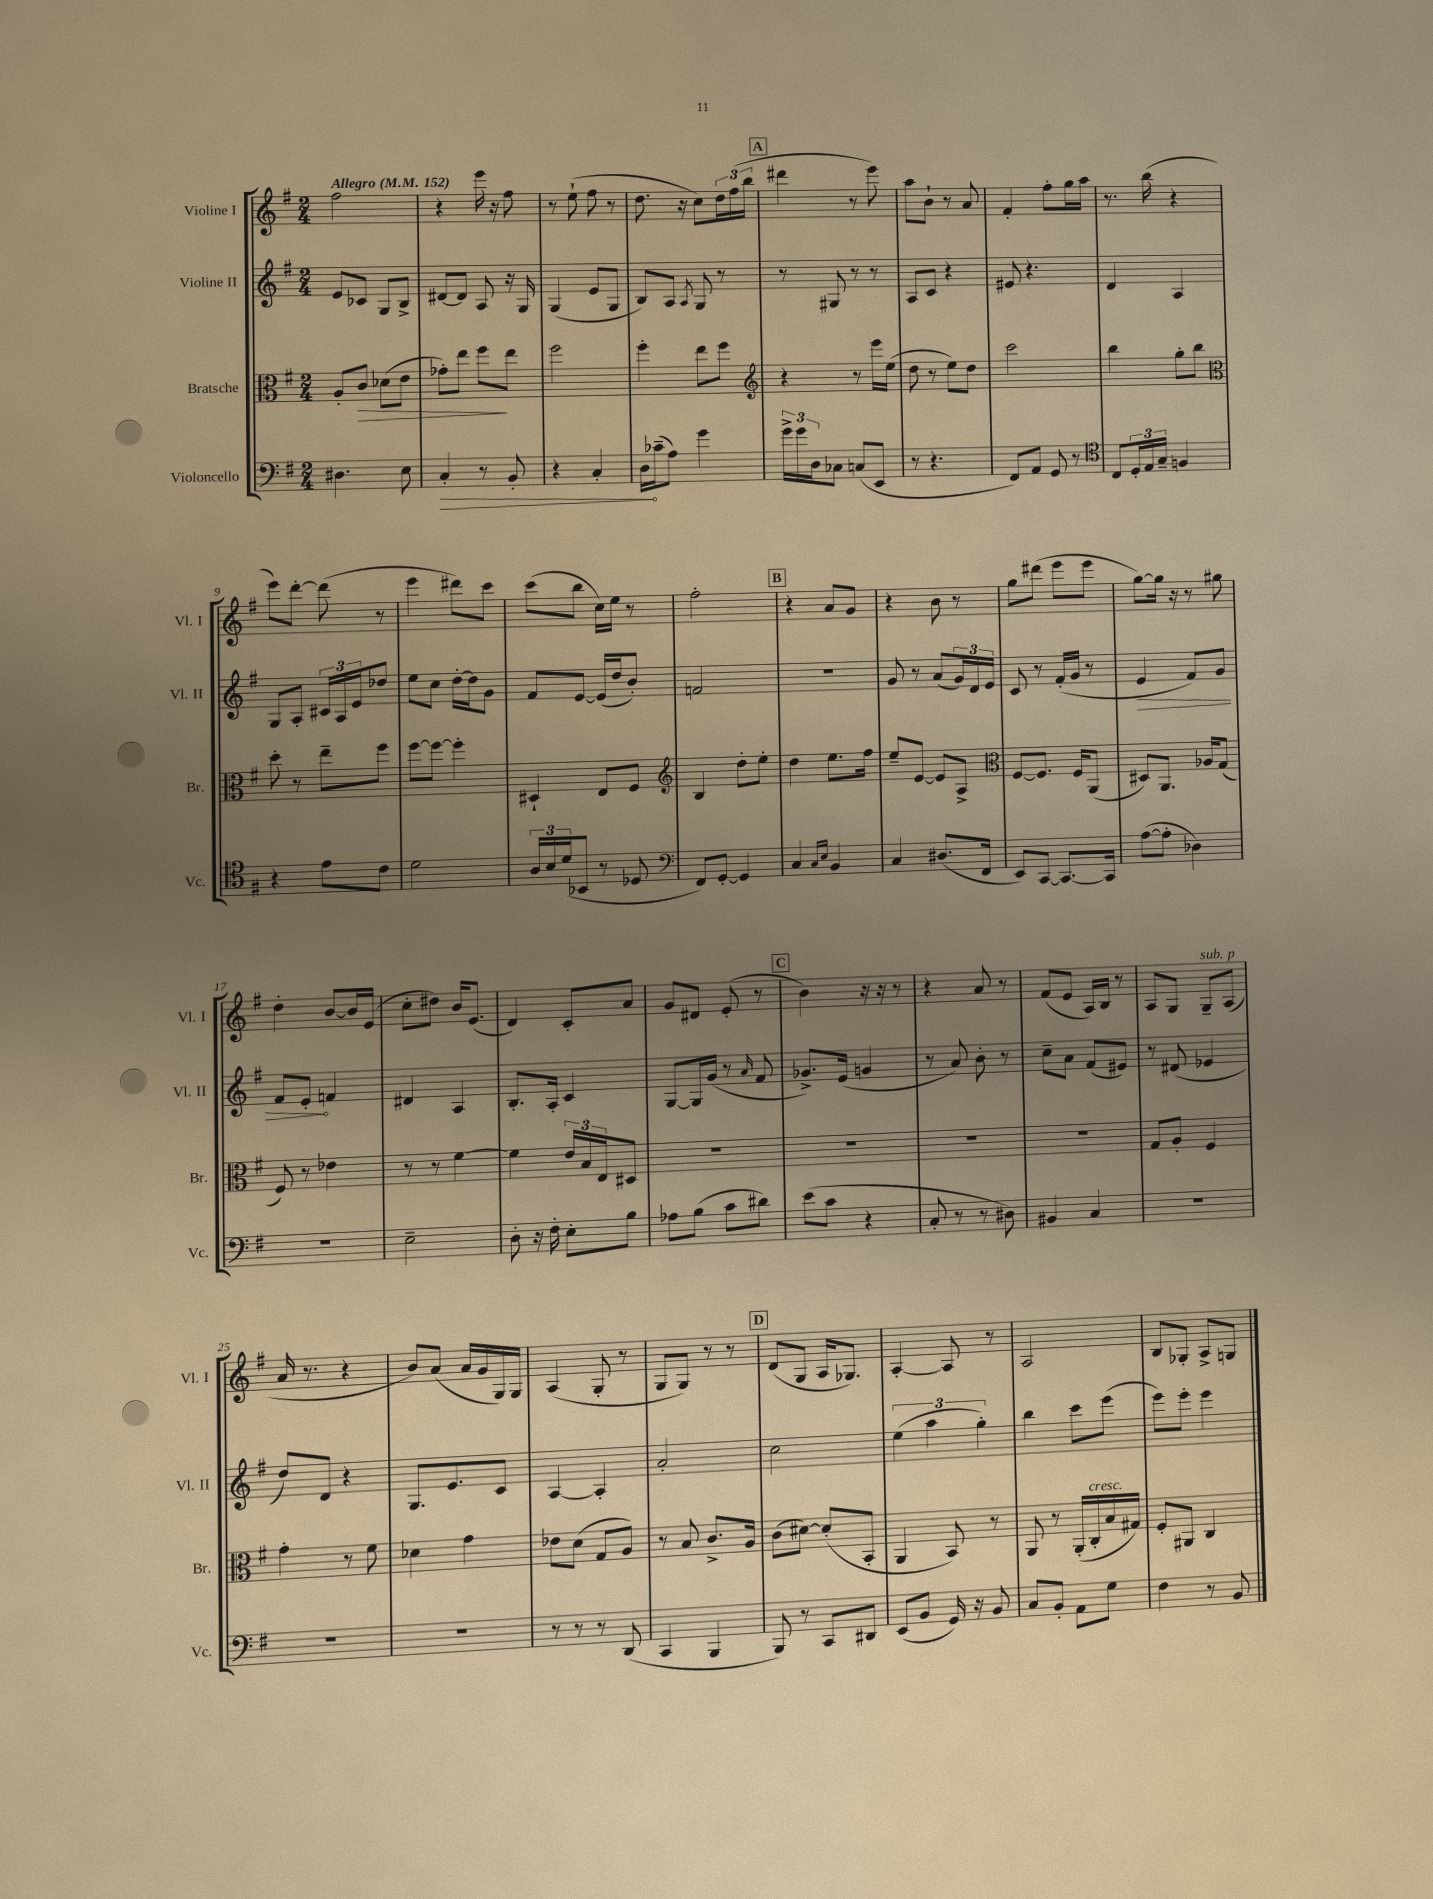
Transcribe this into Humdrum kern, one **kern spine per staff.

**kern	**dynam	**kern	**dynam	**kern	**dynam	**kern
*part4	*part4	*part3	*part3	*part2	*part2	*part1
*staff4	*staff4	*staff3	*staff3	*staff2	*staff2	*staff1
*I"Violoncello	*	*I"Bratsche	*	*I"Violine II	*	*I"Violine I
*I'Vc.	*	*I'Br.	*	*I'Vl. II	*	*I'Vl. I
*clefF4	*	*clefC3	*	*clefG2	*	*clefG2
*k[f#]	*	*k[f#]	*	*k[f#]	*	*k[f#]
*M2/4	*	*M2/4	*	*M2/4	*	*M2/4
*MM152	*	*MM152	*	*MM152	*	*MM152
=1	=1	=1	=1	=1	=1	=1
!	!	!	!	!	!	!LO:TX:a:B:t=Allegro
4.D#X\	.	8A'/L	.	8e/L	.	2ff#\
!	!	!	!LO:HP:b	!	!	!
.	.	8c/J	>	8c-X/J	.	.
.	.	(8d-X\L	.	8G/L	.	.
8E\	.	8e\J	.	8B^/J	.	.
=2	=2	=2	=2	=2	=2	=2
!	!LO:HP:b	!	!	!	!	!
4C'/	>	8g-X'\L)	.	[8d#X/L	.	4r
.	.	8ee\J	.	8d#/J]	.	.
8r	.	8ff#\L	.	8A/	.	16eee\
.	.	.	.	.	.	16r
8BB'/	.	8ee\J	]	16r	.	8ff#\
.	.	.	.	16G/	.	.
=3	=3	=3	=3	=3	=3	=3
4r	.	2ff#\	.	(4G/	.	8r
.	.	.	.	.	.	(8ee`\
4C'/	.	.	.	8e/L	.	8ff#\
.	.	.	.	8G/J	.	8r
=4	=4	=4	=4	=4	=4	=4
16D\LL	.	4ff#'\	.	8B/L)	.	8.dd\
(16c-X~\J	]	.	.	.	.	.
8A\J)	.	.	.	8A/J	.	.
.	.	.	.	.	.	16r
.	.	.	.	8qA/	.	.
4g\	.	8ee\L	.	8G/	.	8cc\L)
.	.	8ff#\J	.	8r	.	24dd\L
.	.	.	.	.	.	(24ff#\
.	.	.	.	.	.	24bb\JJ
!!LO:REH:place=s1:t=A
=5	=5	=5	=5	=5	=5	=5
*	*	*clefG2	*	*	*	*
24g^\LL	.	4r	.	8r	.	4ddd#X\
24g\	.	.	.	.	.	.
24D\J	.	.	.	.	.	.
8C-X\J	.	.	.	8G#X/	.	.
(8Cn/L	.	8r	.	8r	.	8r
8EE/J	.	16eee\LL	.	8r	.	8eee\)
.	.	(16ee\JJ	.	.	.	.
=6	=6	=6	=6	=6	=6	=6
8r	.	8dd\	.	8A/L	.	8aa\L
4.r	.	8r	.	8c/J	.	8b`\J
.	.	8ee\L)	.	4r	.	8r
.	.	8dd\J	.	.	.	8a/
=7	=7	=7	=7	=7	=7	=7
8FF#/L)	.	2ccc\	.	8e#X/	.	4f#'/
8AA/J	.	.	.	4.r	.	.
8GG/	.	.	.	.	.	8ff#'\L
8r	.	.	.	.	.	16gg\L
.	.	.	.	.	.	16aa\JJ
=8	=8	=8	=8	=8	=8	=8
*clefC4	*	*	*	*	*	*
8C/L	.	4bb\	.	4d/	.	8.r
24D'/L	.	.	.	.	.	.
24E/	.	.	.	.	.	.
.	.	.	.	.	.	(16bb\
24G~/JJ	.	.	.	.	.	.
4Fn/	.	8gg'\L	.	4A/	.	4r
.	.	8bb\J	.	.	.	.
!!LO:LB:g=z
=9	=9	=9	=9	=9	=9	=9
*	*	*clefC3	*	*	*	*
4r	.	8dd'\	.	8G/L	.	8eee\L)
.	.	8r	.	8A'/J	.	[8ddd'\J
8e\L	.	8ee~\L	.	24c#X/LL	.	(8ddd\]
.	.	.	.	24A/	.	.
.	.	.	.	24e/J	.	.
8c\J	.	8ff#\J	.	8dd-X/J	.	8r
=10	=10	=10	=10	=10	=10	=10
2d\	.	[8ff#\L	.	8ee\L	.	4eee\
.	.	8ff#\J_	.	8cc\J	.	.
.	.	4ff#'\]	.	[16dd'\LL	.	8ddd#X\L)
.	.	.	.	16dd\J]	.	.
.	.	.	.	8g\J	.	8ccc\J
=11	=11	=11	=11	=11	=11	=11
24A/LL	.	4D#X`/	.	8f#/L	.	(8ccc\L
24B/	.	.	.	.	.	.
(24d/J	.	.	.	.	.	.
8BB-X/J	.	.	.	[8e/J	.	8bb\J
8r	.	8E/L	.	(16e/LL]	.	16cc\LL)
.	.	.	.	16dd/J	.	16ee\JJ
8D-X/	.	8F#/J	.	8b'/J)	.	8r
=12	=12	=12	=12	=12	=12	=12
*clefF4	*	*clefG2	*	*	*	*
8FF#/L)	.	4B/	.	2fn/	.	2ff#'\
[8GG'/J	.	.	.	.	.	.
4GG/]	.	8dd'\L	.	.	.	.
.	.	8ee'\J	.	.	.	.
!!LO:REH:place=s1:t=B
=13	=13	=13	=13	=13	=13	=13
4C/	.	4dd\	.	2r	.	4r
16qqC/LL	.	.	.	.	.	.
16qqE/JJ	.	.	.	.	.	.
4BB/	.	8.ee\L	.	.	.	8a/L
.	.	.	.	.	.	8g/J
.	.	16ff#\Jk	.	.	.	.
=14	=14	=14	=14	=14	=14	=14
4C/	.	8ee~/L	.	8g/	.	4r
.	.	[8e/J	.	8r	.	.
(8.D#X/L	.	8e/L]	.	(8a/L	.	8b\
.	.	8A^/J	.	24g/L)	.	8r
.	.	.	.	24d/	.	.
16FF#/Jk	.	.	.	.	.	.
.	.	.	.	24e/JJ	.	.
=15	=15	=15	=15	=15	=15	=15
*	*	*clefC3	*	*	*	*
8EE/L)	.	[8F#/L	.	8c/	.	8gg\L
[8CC/J	.	8.F#/J]	.	8r	.	(8ddd#X\J
8.CC/L_	.	.	.	(16f#'/LL	.	8eee\L
.	.	16F#/KL	.	16g/JJ	.	.
.	.	(8AA/J	.	8r	.	8eee\J
16CC/Jk]	.	.	.	.	.	.
=16	=16	=16	=16	=16	=16	=16
!	!	!	!	!	!LO:HP:b	!
([8A\L	.	8D#X/L)	.	4e/	>	[8gg\L)
8A'\J]	.	8.AA/J	.	.	.	16gg\Jk]
.	.	.	.	.	.	16r
4D-X\)	.	.	.	8f#/L)	.	8r
.	.	16A-X/KL	.	.	.	.
.	.	(8G/J	.	8g/J	.	8gg#X\
!!LO:LB:g=z
=17	=17	=17	=17	=17	=17	=17
2r	.	8F#/)	.	8f#/L	.	4dd'\
.	.	8r	.	8e'/J	.	.
.	.	4e-X\	.	4fn/	]	[8b/L
.	.	.	.	.	.	16b/L]
.	.	.	.	.	.	(16e/JJ
=18	=18	=18	=18	=18	=18	=18
2E~\	.	8r	.	4d#X/	.	8cc'\L
.	.	8r	.	.	.	8dd#X\J)
.	.	[4f#\	.	4A/	.	16b/KL
.	.	.	.	.	.	(8.e/J
=19	=19	=19	=19	=19	=19	=19
8D'\	.	4f#\]	.	8.B'/L	.	4d/)
16r	.	.	.	.	.	.
16F#'\	.	.	.	16A'/Jk	.	.
8E'\L	.	24e/LL	.	4c/	.	8c'/L
.	.	24B/	.	.	.	.
.	.	24E/J	.	.	.	.
8B\J	.	8D#X/J	.	.	.	8a/J
=20	=20	=20	=20	=20	=20	=20
8A-X\L	.	2r	.	[8G/L	.	8g/L
(8B\J	.	.	.	16G/L]	.	8d#X/J
.	.	.	.	(16g/JJ	.	.
8c\L	.	.	.	8r	.	(8e'/
.	.	.	.	16qqa/	.	.
8d#X\J)	.	.	.	8f#/	.	8r
!!LO:REH:place=s1:t=C
=21	=21	=21	=21	=21	=21	=21
(8e\L	.	2r	.	8.g-X^/L)	.	4b\)
8c\J	.	.	.	.	.	.
.	.	.	.	(16e/Jk	.	.
4r	.	.	.	4gn/	.	16r
.	.	.	.	.	.	16r
.	.	.	.	.	.	8r
=22	=22	=22	=22	=22	=22	=22
8C'/	.	2r	.	8r	.	4r
8r	.	.	.	8a/)	.	.
8r	.	.	.	8b'\	.	8a/
8D#X\)	.	.	.	8r	.	8r
=23	=23	=23	=23	=23	=23	=23
4BB#X/	.	2r	.	8cc~\L	.	(8f#/L
.	.	.	.	8a\J	.	8e/J
4C/	.	.	.	(8f#/L	.	16A/LL)
.	.	.	.	.	.	16B/JJ
.	.	.	.	8e#X/J)	.	8r
=24	=24	=24	=24	=24	=24	=24
2r	.	8G/L	.	8r	.	8A/L
.	.	8A'/J	.	(8d#X/	.	8G/J
!	!	!	!	!	!	!LO:TX:a:i:t=sub. p
.	.	4F#/	.	4e-X/	.	8G~/L
.	.	.	.	.	.	(8A/J
!!LO:LB:g=z
=25	=25	=25	=25	=25	=25	=25
2r	.	4g'\	.	8dd/L)	.	16a/
.	.	.	.	.	.	8.r
.	.	.	.	8d/J	.	.
.	.	8r	.	4r	.	4r
.	.	8f#\	.	.	.	.
=26	=26	=26	=26	=26	=26	=26
2r	.	4d-X\	.	8.G/L	.	8b/L)
.	.	.	.	.	.	(8a/J
.	.	.	.	8.e/	.	.
.	.	4g\	.	.	.	16a/LL
.	.	.	.	.	.	16g/
.	.	.	.	8c/J	.	16G/)
.	.	.	.	.	.	16G/JJ
=27	=27	=27	=27	=27	=27	=27
8r	.	8e-X\L	.	[4A/	.	(4A/
8r	.	(8d\J	.	.	.	.
8r	.	8G/L	.	4A'/]	.	8G'/
(8DD/	.	8A/J)	.	.	.	8r
=28	=28	=28	=28	=28	=28	=28
4CC/	.	8r	.	2a'/	.	8G/L
.	.	8B/	.	.	.	8G/J)
4BBB/	.	8.c^/L	.	.	.	8r
.	.	.	.	.	.	8r
.	.	16A/Jk	.	.	.	.
!!LO:REH:place=s1:t=D
=29	=29	=29	=29	=29	=29	=29
8BBB/)	.	(8c\L	.	2cc\	.	(8d/L
8r	.	[8d#X\J)	.	.	.	8G/J
8CC/L	.	(8d#'/L]	.	.	.	16A/KL
.	.	.	.	.	.	8.G-X/J)
8DD#X/J	.	8BB'/J	.	.	.	.
=30	=30	=30	=30	=30	=30	=30
(8EE/L	.	4AA/	.	(6ee\	.	[4A'/
8BB/J	.	.	.	.	.	.
.	.	.	.	6aa\	.	.
16GG/)	.	8BB/)	.	.	.	8A/]
16r	.	.	.	.	.	.
.	.	.	.	6gg'\)	.	.
8BB/	.	8r	.	.	.	8r
=31	=31	=31	=31	=31	=31	=31
8C/L	.	8AA/	.	4bb\	.	2A/
8BB'/J	.	8r	.	.	.	.
8AA\L	.	(16AA'/LL	.	8ccc\L	.	.
!	!	!LO:TX:a:i:t=cresc.	!	!	!	!
.	.	16C'/	.	.	.	.
8G\J	.	16B/	.	(8eee\J	.	.
.	.	16G#X/JJ)	.	.	.	.
=32	=32	=32	=32	=32	=32	=32
4F#\	.	8F#'/L	.	8eee\L)	.	8B/L
.	.	8AA#X/J	.	8eee'\J	.	8G-X'/J
8r	.	4C/	.	4eee\	.	8A^/L
8BB/	.	.	.	.	.	8Gn/J
==	==	==	==	==	==	==
*-	*-	*-	*-	*-	*-	*-
